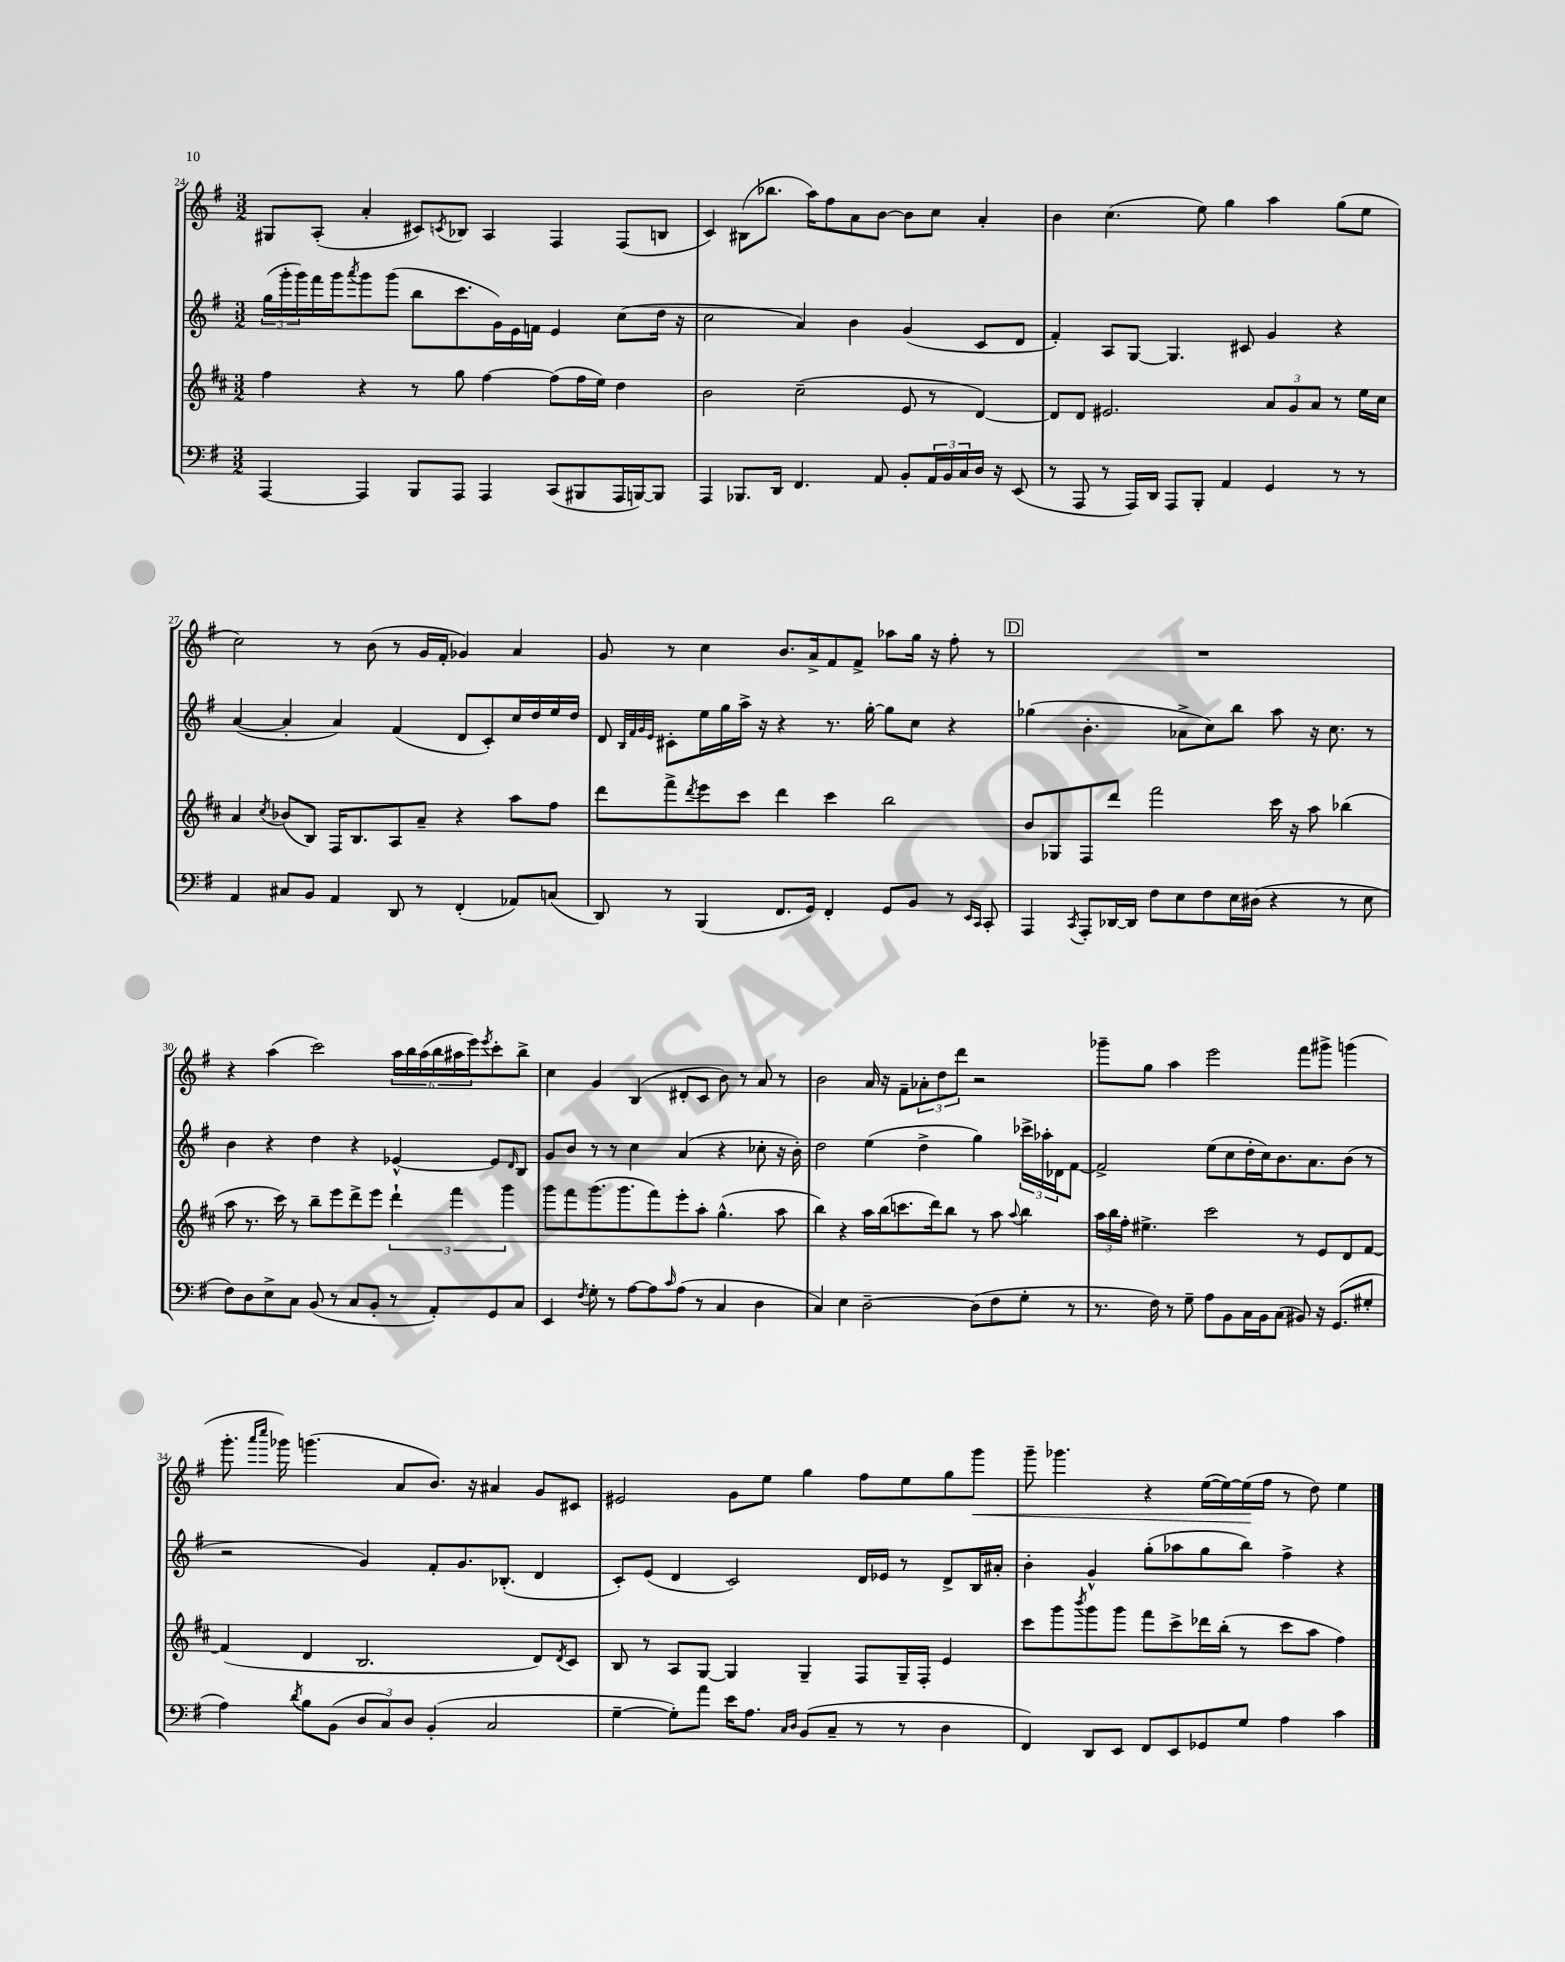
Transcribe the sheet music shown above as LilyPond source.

<<
\new StaffGroup <<
\new Staff = "s0" {
    \clef treble \key g \major \numericTimeSignature \time 3/2
    gis8 a8-.( a'4-. cis'8) \acciaccatura { c'8 } bes8 a4 fis4 fis8( b8 |
    c'4) bis8( bes''8. a''16) fis''8 a'8 b'8~ b'8 c''8 a'4-. |
    b'4 c''4.( e''8) g''4 a''4 g''8( e''8 |
    c''2) r8 b'8( r8 g'16 fis'16-. ges'4) a'4 |
    g'8 r8 c''4 b'8. a'16-> fis'8 fis'8-> aes''8 g''16 r16 fis''8-. r8 |
    \mark \markup { \box "D" } R1. |
    r4 a''4( c'''2) \tuplet 6/4 { a''16 b''16 a''16( b''16 ais''16 e'''16) } \acciaccatura { e'''8 } c'''8-. b''8-> |
    c''4 g'4 b4( dis'8-. c'8 b'8) r8 a'8 r8 |
    b'2 a'16 r16 fis'8-- \tuplet 3/2 { aes'8-. d''8 d'''8 } r2 |
    ges'''8-- g''8 a''4 e'''2 fis'''8 gis'''8-> g'''4( |
    g'''8.-. \grace { a'''16 c''''16 } ges'''16) g'''4.( a'8 b'8.) r16 ais'4 g'8 cis'8 |
    eis'2 g'8 e''8 g''4 fis''8 e''8 g''8 g'''8\< |
    g'''8-- ges'''4. r4 e''16~( e''16~) e''16\!( fis''16 r8 d''8) e''4 \bar "|." |
}
\new Staff = "s1" {
    \clef treble \key g \major \numericTimeSignature \time 3/2
    \tuplet 3/2 { g''16( g'''16-. g'''16) } fis'''16 g'''16 \acciaccatura { a'''8 } g'''8 g'''8( b''8 c'''8. g'16) e'16 f'16 e'4 c''8( d''16 r16 |
    c''2 a'4) b'4 g'4( c'8 d'8 |
    fis'4-.) a8 g8~ g4. cis'8 g'4 r4 |
    a'4~( a'4-. a'4) fis'4( d'8 c'8-.) c''16 d''16 e''16 d''16 |
    d'8 \grace { b32 fis'32 g'32 e'32 } cis'8-. e''16 g''16 a''16-> r16 r4 r8. g''16~-. g''8 c''8 r4 |
    \mark \markup { \box "D" } ges''4( b'4.-. aes'8-> c''8) b''8 a''8 r16 c''8. r8 |
    b'4 r4 d''4 r4 ees'4~-^ ees'8 \grace { d'16 } b8 |
    g'8 b'8 r8 r8 c''4 a'4( r4 ces''8-. r16 b'16-.) |
    d''2 e''4( d''4-> g''4) \tuplet 3/2 { ces'''16-> aes''16-. des'16 } fis'8~ |
    fis'2-> e''8( c''8 d''16-. c''16) b'8. a'8. b'8( r8 |
    r2 g'4) fis'8-. g'8. bes8.-.( d'4 |
    c'8-.) e'8( d'4 c'2) d'16 ees'16 r8 d'8-> b16 ais'16-. |
    b'4-. g'4-^ g''8-.( aes''8 g''8 b''8) fis''4-> r4 \bar "|." |
}
\new Staff = "s2" {
    \clef treble \key d \major \numericTimeSignature \time 3/2
    fis''4 r4 r8 g''8 fis''4~ fis''8( fis''16 e''16) d''4 |
    b'2 cis''2--( e'8 r8 d'4~) |
    d'8 d'8 eis'2. \tuplet 3/2 { a'8 g'8 a'8 } r8 e''16 cis''16 |
    a'4 \acciaccatura { cis''8 } bes'8( b8) fis16 b8. a8 a'8-- r4 a''8 fis''8 |
    d'''8 fis'''8-> \acciaccatura { d'''8 } e'''8 cis'''8 d'''4 cis'''4 b''2 |
    \mark \markup { \box "D" } b'8 ges8 fis8 d'''8 fis'''2 cis'''16 r16 a''8 bes''4( |
    a''8 r8. cis'''16) r8 b''8-- e'''8 d'''8-> e'''8 \tuplet 3/2 { d'''4-! fis'''4 g'''4 } |
    g'''8 fis'''8 g'''8.( g'''8. fis'''8) e'''8-. a''8-. g''4.-^( a''8 |
    b''4) r4 a''16 b''16( c'''8. d'''16) b''8 r8 a''8 \appoggiatura { a''8 } b''4 |
    \tuplet 3/2 { a''16 b''16 fis''16-. } eis''4.-> cis'''2 r8 e'8 d'8 fis'8~ |
    fis'4( d'4 b2. d'8) \acciaccatura { d'8 } cis'8 |
    b8 r8 a8 g8~ g4 g4-- fis8 g16-- fis16-. e'4 |
    cis'''8 g'''8 \acciaccatura { b'''8 } g'''8 g'''8 fis'''8 cis'''8-> des'''16 b''16-.( r8 cis'''8 a''8 fis''4) \bar "|." |
}
\new Staff = "s3" {
    \clef bass \key g \major \numericTimeSignature \time 3/2
    a,,4~ a,,4 b,,8 a,,8 a,,4 c,8( bis,,8 a,,16 b,,16~) b,,8 |
    a,,4 bes,,8. d,16 fis,4. a,8 b,8-. \tuplet 3/2 { a,16 b,16 c16 } d16 r16 e,8( |
    r8 a,,8 r8 a,,16) d,16 a,,8 b,,8-. a,4 g,4 r8 r8 |
    a,4 cis8 b,8 a,4 d,8 r8 fis,4-.( aes,8) c8( |
    d,8) r8 b,,4( fis,8. g,16) fis,4-. g,8 b,8 r8 \grace { e,16 c,16 } c,8-. |
    \mark \markup { \box "D" } a,,4 \acciaccatura { c,8 } a,,8-. des,16~ des,16 fis8 e8 fis8 e16 dis16( r4 r8 e8 |
    fis8) d8 e8-> c8 b,8( r8 c8 b,8-. r8 a,8-.) g,8 c8 |
    e,4 \acciaccatura { fis8 } g8-. r8 a8~ a8 \grace { c'16 } a8( r8 c4 d4 |
    c4) e4 d2~-- d8( fis8 g8-. r8 |
    r8. fis16) r8 g8-- a8 b,8 c16 b,16 c8( bis,8) r16 g,8.( gis8-. |
    a4) \acciaccatura { d'8 } b8 b,8( \tuplet 3/2 { d8 c8) d8 } b,4-.( c2 |
    g4~-- g8-.) a'8 e'16 a8. \grace { c16 d16 } b,8( c8-- r8 r8 d4 |
    fis,4) d,8 e,8 fis,8 e,8 ges,8 g8 a4 c'4 \bar "|." |
}
>>
>>
\layout { \context { \Score currentBarNumber = #24 } }
